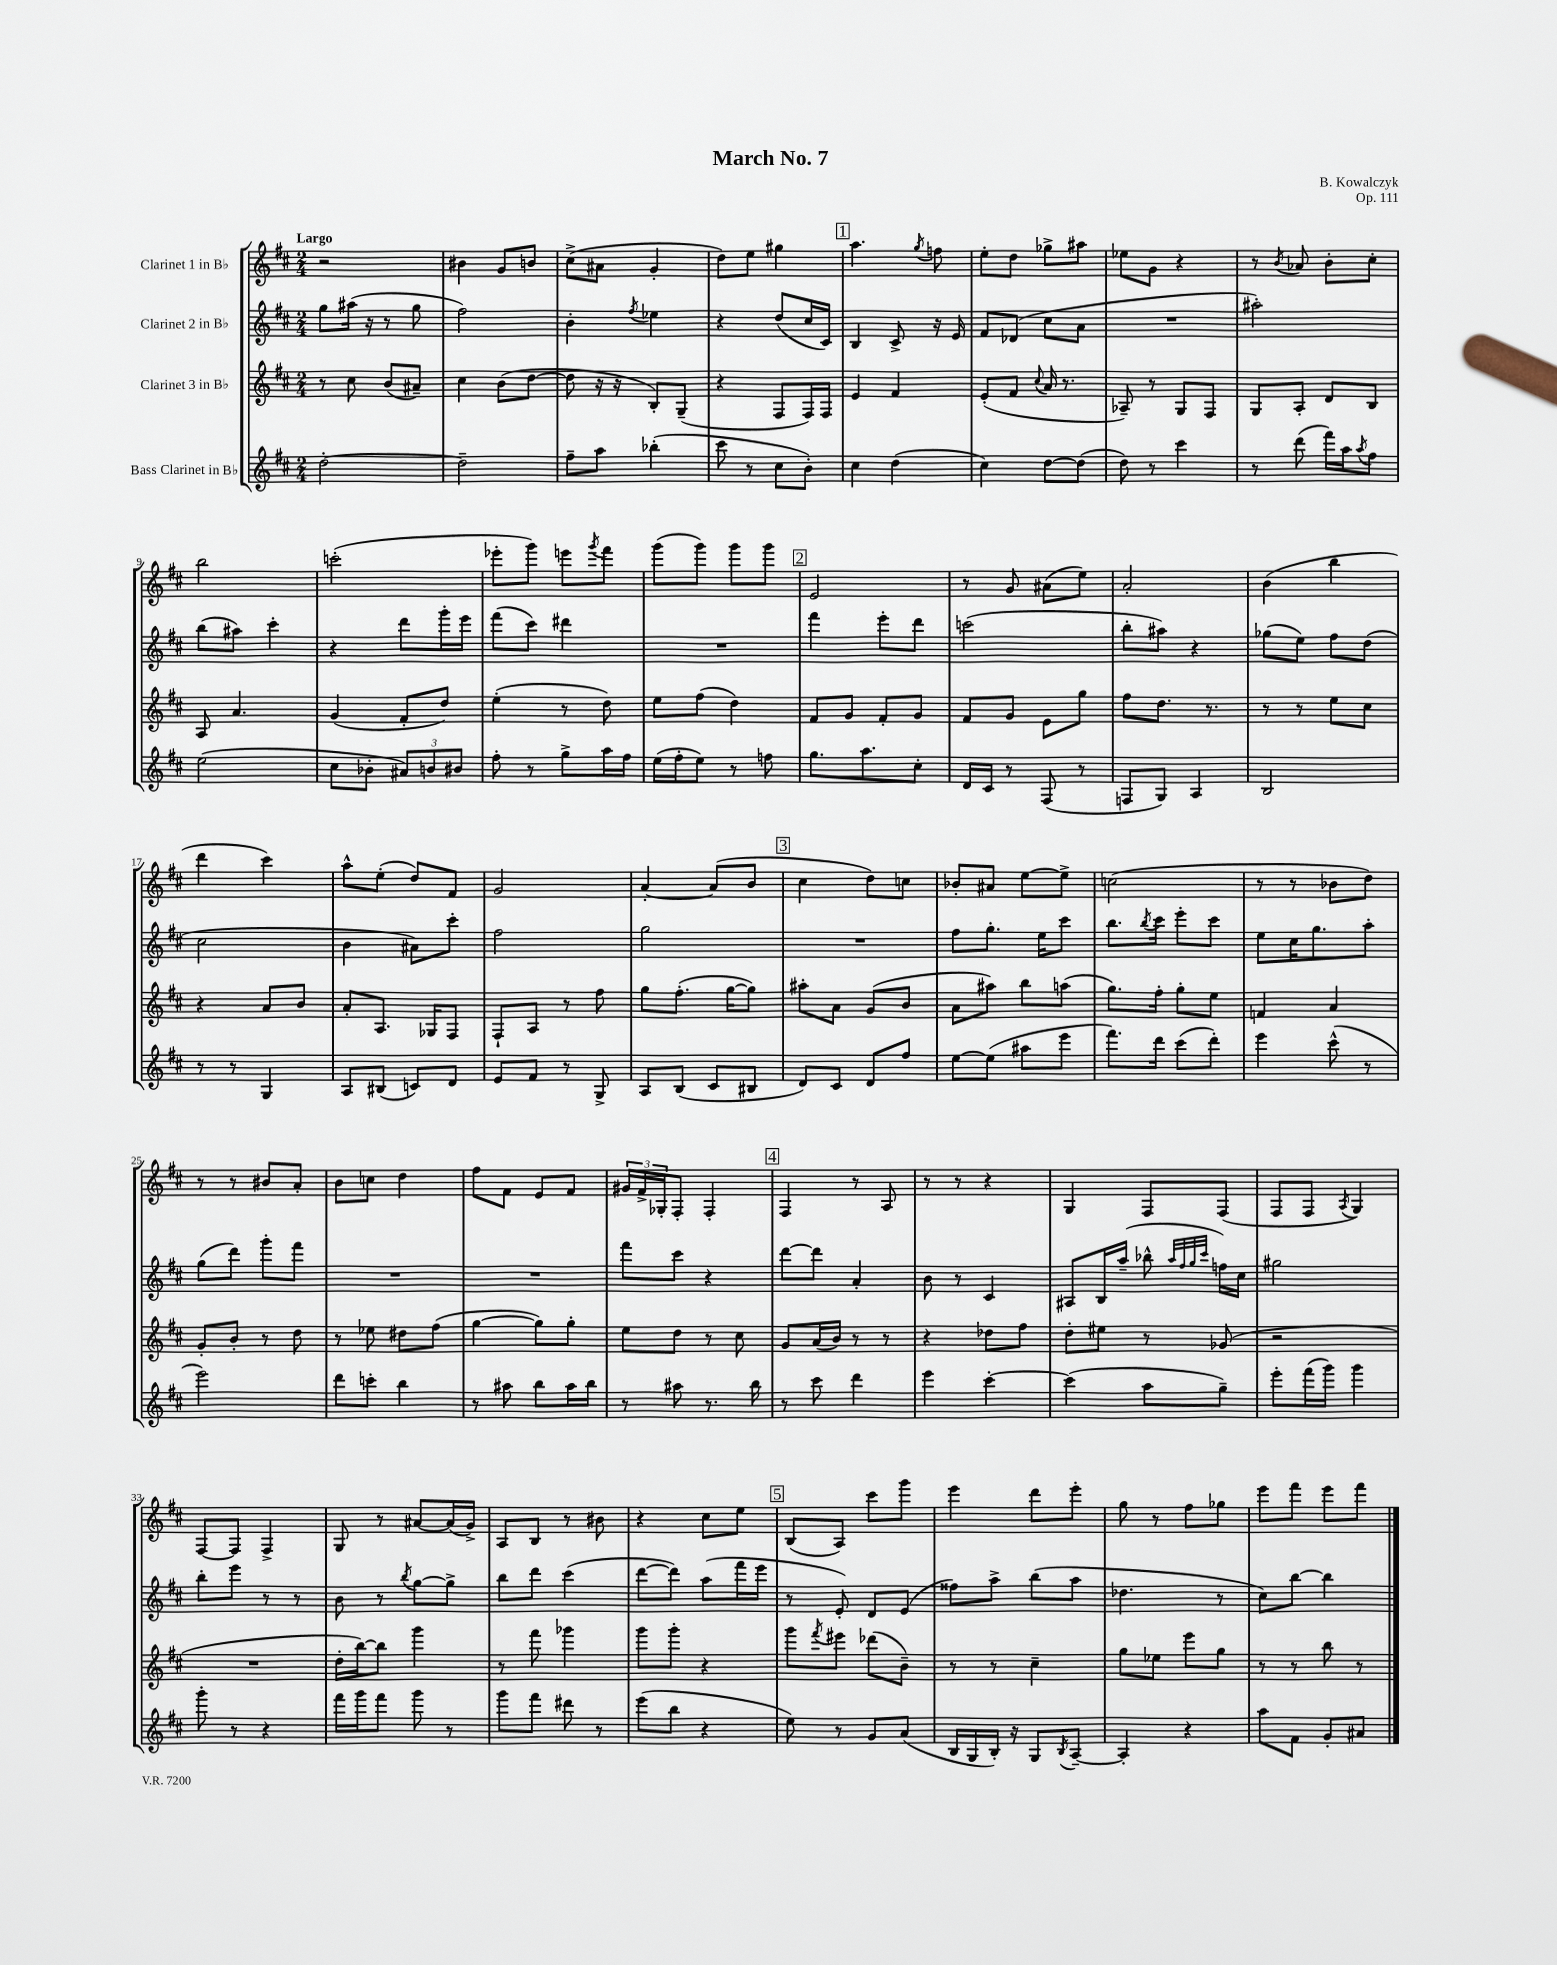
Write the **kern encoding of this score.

**kern	**kern	**kern	**kern
*staff4	*staff3	*staff2	*staff1
*clefG2	*clefG2	*clefG2	*clefG2
*k[f#c#]	*k[f#c#]	*k[f#c#]	*k[f#c#]
*M2/4	*M2/4	*M2/4	*M2/4
[2dd'	8r	8gg	2r
.	8cc#	(16aa#	.
.	.	16r	.
.	(8b	8r	.
.	8a#~)	8gg	.
=	=	=	=
2dd~]	4cc#	2ff#)	4b#
.	(8b	.	8g
.	[8dd	.	8b
=	=	=	=
8ff#~	8dd]	4b'	(8cc#^
8aa	16r	.	8a#
.	16r	.	.
.	.	8qff#	.
(4bb-'	8B')	4ee-	4g'
.	(8G~	.	.
=	=	=	=
8ccc#	4r	4r	8dd)
8r	.	.	8ee
8cc#	8F#	(8dd	4gg#
8b')	16F#)	16cc#	.
.	16F#	16c#)	.
=	=	=	=
4cc#	4e	4B	4.aa
(4dd	4f#	8c#^	.
.	.	.	8qgg
.	.	16r	8ff
.	.	16e	.
=	=	=	=
4cc#)	(8e'	8f#	8ee'
.	8f#	(8d-	8dd
.	8qqcc#	.	.
[8dd	16a	8cc#	8gg-^
.	8.r	.	.
(8dd]	.	8a	8aa#
=	=	=	=
8dd)	8A-~)	2r	8ee-
8r	8r	.	8g
4ccc#	8G	.	4r
.	8F#	.	.
=	=	=	=
8r	8G	2aa#')	8r
.	.	.	8qb
(8ddd	8A'	.	8a-
16fff#)	8d	.	8b'
16aa	.	.	.
8qaa	.	.	.
8ff#	8B	.	8cc#'
=	=	=	=
(2ee	8A	(8bb	2bb
.	4.a	8aa#)	.
.	.	4ccc#'	.
=	=	=	=
8cc#	(4g	4r	(2ccc'
8b-'	.	.	.
12a#)	8f#'	8ddd	.
12b	.	.	.
.	8dd)	16ggg'	.
12b#	.	.	.
.	.	16eee	.
=	=	=	=
8ff#'	(4ee'	(8fff#	8eee-'
8r	.	8ccc#)	8ggg)
8gg^	8r	4ddd#	8eee
.	.	.	8qggg
16aa	8dd)	.	8fff#
16ff#	.	.	.
=	=	=	=
(16ee	8ee	2r	(8ggg
16ff#'	.	.	.
8ee)	(8ff#	.	8ggg)
8r	4dd)	.	8ggg
8ff	.	.	8ggg
=	=	=	=
8.gg	8f#	4fff#	2e
.	8g	.	.
8.aa	.	.	.
.	8f#'	8eee'	.
8cc#'	8g	8ddd	.
=	=	=	=
16d	8f#	(2ccc	8r
16c#	.	.	.
8r	8g	.	8g
(8F#	8e	.	(8a#
8r	8gg	.	8ee)
=	=	=	=
8F	8ff#	8bb'	2a'
8G)	8.dd	8aa#)	.
4A	.	4r	.
.	8.r	.	.
=	=	=	=
2B	8r	(8gg-	(4b
.	8r	8ee)	.
.	8ee	8ff#	4bb
.	8cc#	(8dd	.
=	=	=	=
8r	4r	2cc#	4ddd
8r	.	.	.
4G	8a	.	4ccc#)
.	8b	.	.
=	=	=	=
8A	8a'	4b	8aa^^
(8B#	8.A	.	(8ee'
8c)	.	8a#)	8dd)
.	16G-	.	.
8d	8F#	8ccc#'	8f#
=	=	=	=
8e	8F#`	2ff#	2g
8f#	8A	.	.
8r	8r	.	.
8G^	8ff#	.	.
=	=	=	=
8A	8gg	2gg	[4a'
(8B	(8.ff#'	.	.
8c#	.	.	(8a]
.	[16gg	.	.
8B#	8gg])	.	8b
=	=	=	=
8d)	8aa#'	2r	4cc#
8c#	8a	.	.
8d	(8g	.	8dd)
8ff#	8b	.	8cc
=	=	=	=
[8ee	8a	8ff#	8b-'
(8ee]	8aa#)	8.gg'	8a#
8aa#	8bb	.	[8ee
.	.	16ee	.
8eee	(8aa	8ccc#	8ee^]
=	=	=	=
8.fff#)	8.gg)	8.bb	(2cc
.	.	8qbb	.
16ddd	16ff#'	16ccc#	.
(8ccc#	8gg'	8eee'	.
8ddd')	8ee	8ccc#	.
=	=	=	=
4eee	4f	8ee	8r
.	.	16cc#	8r
.	.	8.gg	.
(8ccc#^^	4a	.	8b-
8r	.	8aa'	8dd)
=	=	=	=
2eee)	8g'	(8gg	8r
.	8b'	8ddd)	8r
.	8r	8ggg'	8b#
.	8dd	8fff#	8a'
=	=	=	=
8ddd	8r	2r	8b
8ccc'	8ee-	.	8cc
4bb	8dd#	.	4dd
.	(8ff#	.	.
=	=	=	=
8r	[4gg	2r	8ff#
8aa#	.	.	8f#
8bb	8gg])	.	8e
16aa#	8gg'	.	8f#
16bb	.	.	.
=	=	=	=
8r	8ee	8fff#	24g#
.	.	.	24f#^
.	.	.	24G-'
8aa#	8dd	8ccc#	8F#'
8.r	8r	4r	4F#'
.	8cc#	.	.
16bb	.	.	.
=	=	=	=
8r	8g	[8ddd	4F#
8ccc#	(16a	8ddd]	.
.	16b)	.	.
4ddd	8r	4a'	8r
.	8r	.	8A
=	=	=	=
4eee	4r	8b	8r
.	.	8r	8r
[4ccc#'	8dd-	4c#	4r
.	8ff#	.	.
=	=	=	=
(4ccc#]	8dd'	8A#	4G
.	8ee#	16B	.
.	.	(16aa~	.
8aa	8r	8bb-^^	8F#
.	.	32qqaa	.
.	.	32qqff#	.
.	.	32qqgg	.
.	.	32qqccc#	.
8gg~)	(8g-	16ff)	(8F#
.	.	16cc#	.
=	=	=	=
8eee'	2r	2gg#	8F#
(16fff#	.	.	8F#
16ggg)	.	.	.
.	.	.	8qA
4ggg	.	.	4G)
=	=	=	=
8ggg'	2r	8bb'	[8F#
8r	.	8eee	8F#]
4r	.	8r	4F#^
.	.	8r	.
=	=	=	=
16fff#	16dd'	8b	8G
16ggg	[16bb)	.	.
8fff#	8bb]	8r	8r
.	.	8qbb	.
8ggg	4ggg	[8gg	[8a#
8r	.	8gg^]	(16a#]
.	.	.	16g^)
=	=	=	=
8ggg	8r	8bb	8A
8fff#	8fff#	8ddd	8B
8ddd#	4ggg-	(4ccc#	8r
8r	.	.	8b#
=	=	=	=
(8eee	8ggg	[8ddd	4r
8bb	8ggg'	8ddd])	.
4r	4r	(8aa	8cc#
.	.	16fff#	8ee
.	.	16eee	.
=	=	=	=
8ee)	8ggg	8r	(8B
.	8qfff#	.	.
8r	8eee#	8e')	8A)
8g	(8ddd-	8d	8ccc#
(8a	8b~)	(8e	8ggg
=	=	=	=
16B	8r	8ff##)	4eee
16G	.	.	.
16B')	8r	8aa^	.
16r	.	.	.
8G	4cc#~	(8bb	8ddd
8qB	.	.	.
[8A~	.	8aa	8eee'
=	=	=	=
4A']	8gg	4.dd-	8gg
.	8ee-	.	8r
4r	8eee	.	8ff#
.	8gg	8r	8gg-
=	=	=	=
8aa	8r	8cc#)	8eee
8f#	8r	[8bb	8fff#
8g'	8bb	4bb]	8eee
8a#	8r	.	8fff#
==	==	==	==
*-	*-	*-	*-
